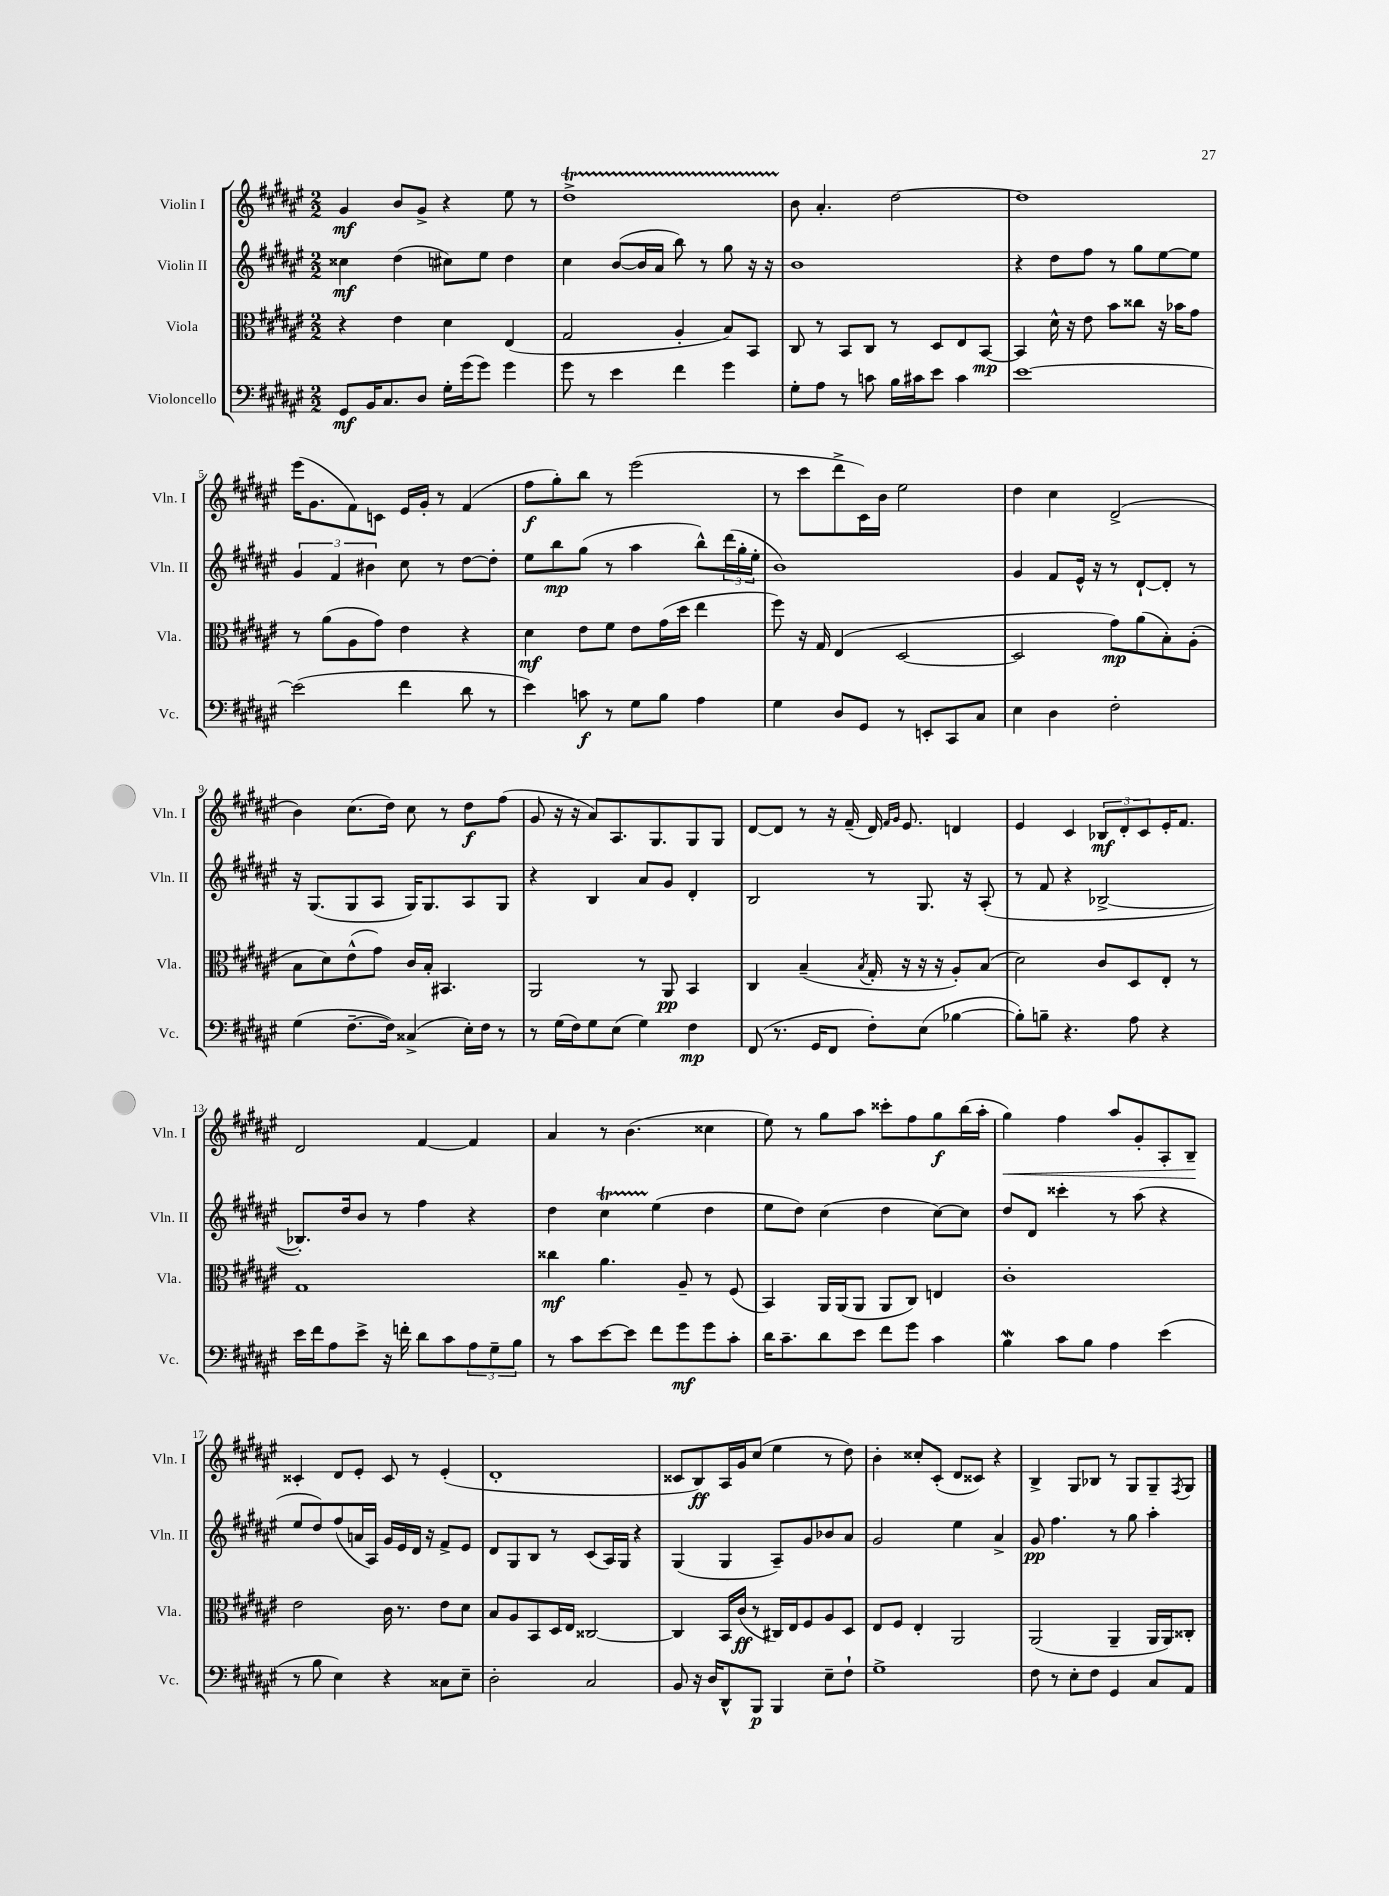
<<
\new StaffGroup <<
\new Staff = "s0" \with { instrumentName = "Violin I" shortInstrumentName = "Vln. I" } {
    \clef treble \key fis \major \numericTimeSignature \time 2/2
    gis'4\mf b'8 gis'8-> r4 eis''8 r8 |
    dis''1->\startTrillSpan |
    b'8\stopTrillSpan ais'4.-. dis''2~ |
    dis''1 |
    eis'''16( gis'8. fis'8) c'8 eis'16 gis'16-. r8 fis'4( |
    fis''8\f gis''8-.) b''8 r8 eis'''2( |
    r8 cis'''8 dis'''8-> cis'16) b'16 eis''2 |
    dis''4 cis''4 dis'2->( |
    b'4) cis''8.( dis''16) cis''8 r8 dis''8\f fis''8( |
    gis'8 r16 r16 ais'8) ais8. gis8. gis8 gis8 |
    dis'8~ dis'8 r8 r16 fis'16--( dis'16) \grace { fis'16 gis'16 } eis'8. d'4 |
    eis'4 cis'4 \tuplet 3/2 { bes8\mf dis'8-. cis'8 } eis'16-. fis'8. |
    dis'2 fis'4~ fis'4 |
    ais'4 r8 b'4.( cisis''4 |
    eis''8) r8 gis''8 ais''8 cisis'''8-. fis''8 gis''8\f b''16( ais''16-. |
    gis''4\<) fis''4 ais''8 gis'8-. ais8-. b8--\! |
    cisis'4-. dis'8 eis'8-. cisis'8 r8 eis'4-.( |
    dis'1-. |
    cisis'8 b8\ff) ais16 gis'16 cis''8( eis''4 r8 dis''8) |
    b'4-. cisis''8-. cis'8-.( dis'8 cisis'8) r4 |
    b4-> gis8 bes8 r8 gis8 gis8-- \acciaccatura { fis8 } gis8 \bar "|." |
}
\new Staff = "s1" \with { instrumentName = "Violin II" shortInstrumentName = "Vln. II" } {
    \clef treble \key fis \major \numericTimeSignature \time 2/2
    cisis''4\mf dis''4( cis''8) eis''8 dis''4 |
    cis''4 b'8~( b'16 ais'16 b''8) r8 gis''8 r16 r16 |
    b'1 |
    r4 dis''8 fis''8 r8 gis''8 eis''8~ eis''8 |
    \tuplet 3/2 { gis'4 fis'4 bis'4 } cis''8 r8 dis''8~ dis''8-. |
    eis''8 b''8\mp gis''8( r8 ais''4 b''8-^) \tuplet 3/2 { dis'''16( gis''16-. eis''16-. } |
    b'1) |
    gis'4 fis'8 eis'16-^ r16 r8 dis'8~-! dis'8-. r8 |
    r16 gis8.( gis8 ais8 gis16) gis8. ais8 gis8 |
    r4 b4 ais'8 gis'8 dis'4-. |
    b2 r8 gis8. r16 ais8-.( |
    r8 fis'8 r4 bes2~-> |
    bes8.-.) dis''16 b'8 r8 fis''4 r4 |
    dis''4 cis''4\startTrillSpan eis''4\stopTrillSpan( dis''4 |
    eis''8 dis''8) cis''4( dis''4 cis''8~) cis''8 |
    dis''8 dis'8 cisis'''4-. r8 ais''8( r4 |
    eis''8 dis''8) fis''8( a'16 ais16) gis'16 eis'16 dis'16 r16 fis'8-> eis'8 |
    dis'8 gis8 b8 r8 cis'8( ais16) gis16 r4 |
    gis4( gis4 ais8--) gis'8 bes'8 ais'8 |
    gis'2 eis''4 ais'4-> |
    gis'8\pp fis''4. r8 gis''8 ais''4-. \bar "|." |
}
\new Staff = "s2" \with { instrumentName = "Viola" shortInstrumentName = "Vla." } {
    \clef alto \key fis \major \numericTimeSignature \time 2/2
    r4 eis'4 dis'4 eis4( |
    gis2 ais4-. b8) b,8 |
    cis8 r8 b,8 cis8 r8 dis8 eis8 b,8~\mp |
    b,4 dis'16-^ r16 eis'8 b'8 cisis''8 r16 bes'16 gis'8 |
    r8 ais'8( ais8 gis'8) eis'4 r4 |
    dis'4\mf eis'8 fis'8 eis'8 gis'16( dis''16 eis''4 |
    fis''8) r16 gis16 eis4( dis2~ |
    dis2 gis'8\mp) ais'8( b8-.) ais8-.( |
    b8 dis'8) eis'8-^( gis'8) cis'16 b16-. bis,4. |
    ais,2 r8 ais,8\pp b,4 |
    cis4 b4--( \acciaccatura { b8 } gis16-. r16 r16 r16 ais8-.) b8( |
    dis'2) cis'8 dis8 eis8-. r8 |
    gis1 |
    cisis''4\mf ais'4. ais8-- r8 fis8( |
    b,4) ais,16 ais,16( ais,8 ais,8 cis8) e4 |
    cis'1-. |
    eis'2 cis'16 r8. eis'8 dis'8 |
    b8 ais8 b,8 dis16 eis16 cisis2~ |
    cisis4 b,16 cis'16\ff( r8 cis16) eis16 fis8 ais8 dis8 |
    eis8 fis8 eis4-. ais,2 |
    ais,2( ais,4-- ais,16 ais,16) cisis8-. \bar "|." |
}
\new Staff = "s3" \with { instrumentName = "Violoncello" shortInstrumentName = "Vc." } {
    \clef bass \key fis \major \numericTimeSignature \time 2/2
    gis,8\mf b,16 cis8. dis8 gis16-. gis'16( gis'8) gis'4 |
    gis'8 r8 eis'4 fis'4 gis'4 |
    gis8-. ais8 r8 c'8 b16 cis'16 eis'8 cis'4 |
    eis'1~ |
    eis'2( fis'4 dis'8 r8 |
    eis'4) c'8\f r8 gis8 b8 ais4 |
    gis4 dis8 gis,8 r8 e,8-. cis,8 cis8 |
    eis4 dis4 fis2-. |
    gis4( fis8.~-- fis16) cisis4->( eis16-.) fis16 r8 |
    r8 gis16( fis16) gis8 eis8( gis4) fis4\mp |
    fis,8( r8. gis,16 fis,8 fis8-.) eis8( bes4~ |
    bes8-.) b8-- r4. ais8 r4 |
    eis'16 fis'16 ais8 eis'8-> r16 f'16-. dis'8 cis'8 \tuplet 3/2 { ais8 gis8-- b8 } |
    r8 cis'8 eis'8~ eis'8 fis'8 gis'8\mf gis'8 cis'8-. |
    dis'16 cis'8.-- dis'8 eis'8 fis'8 gis'8 cis'4 |
    b4\mordent cis'8 b8 ais4 eis'4( |
    r8 b8 eis4) r4 cisis8 eis8-- |
    dis2-. cis2 |
    b,8 r16 dis16 dis,8-^ b,,8\p b,,4 eis8-- fis8-! |
    gis1-> |
    fis8 r8 eis8-. fis8 gis,4 cis8 ais,8 \bar "|." |
}
>>
>>
